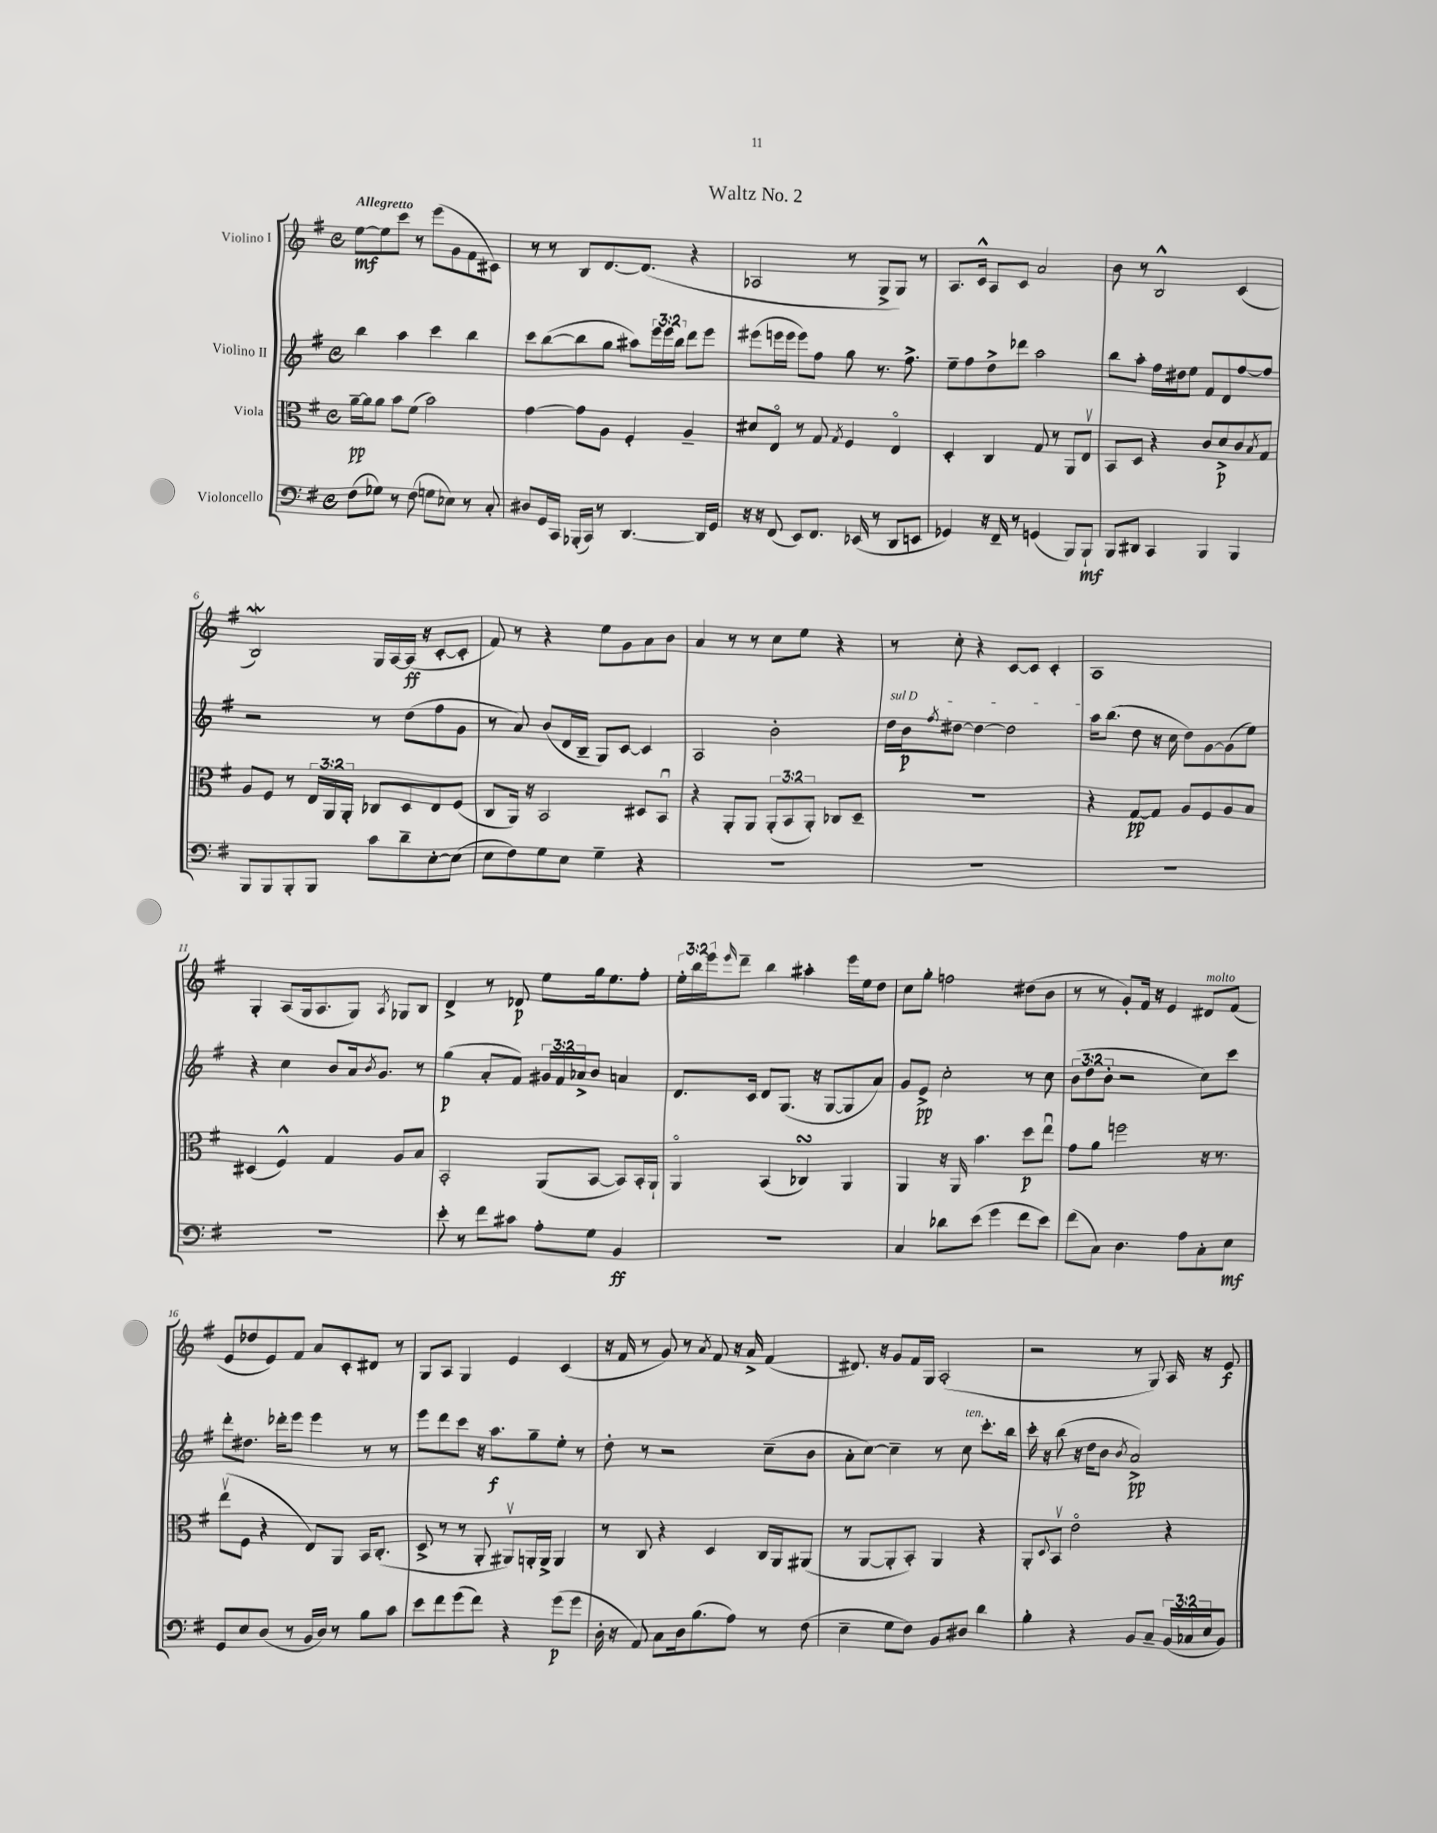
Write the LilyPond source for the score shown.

\header { title = "Waltz No. 2" }
<<
\new StaffGroup <<
\new Staff = "s0" \with { instrumentName = "Violino I" } {
    \clef treble \key g \major \defaultTimeSignature \time 4/4 \override Staff.TupletNumber.text = #tuplet-number::calc-fraction-text \tempo "Allegretto"
    e''8~\mf e''8 c'''8 r8 e'''8( g'8 fis'8 cis'8) |
    r8 r8 b8 d'8.~ d'8.( r4 |
    aes2 r8 g8-> g8) r8 |
    a8. c'16-^ a8 c'8 a'2 |
    b'8 r8 b2-^ c'4( |
    b2\mordent) g16 a16~ a16\ff( r16 c'8~-. c'8-. |
    fis'8) r8 r4 e''8 g'8 a'8 b'8 |
    a'4 r8 r8 c''8 e''8 r4 |
    r8 c''8-. r4 c'8~ c'8 c'4-. |
    a1 |
    g4-. a8( g16 a8. g8) \acciaccatura { a8 } ges8 b8 |
    d'4-> r8 des'8\p e''8 g''16 e''8. fis''8-. |
    \tuplet 3/2 { e''16-. b''16 e'''16 } \grace { e'''16 } d'''8-- b''4 ais''4-. e'''16 e''16 d''8 |
    c''8 g''8-. f''2 dis''8( b'8 |
    r8 r8 g'8-.) fis'16 r16 e'4 dis'8^\markup { \italic "molto" } fis'8( |
    e'8 des''8 e'8) fis'8 a'8 c'8-. dis'8 r8 |
    g8 a8 g4 e'4 c'4( |
    r16 fis'16 r8 g'8) r8 \acciaccatura { a'8 } fis'8 r16 a'16-> fis'4( |
    dis'8.) r16 g'8 fis'16 g16 a2-.( |
    r2 r8 g8) a16 r16 e'8\f \bar "|." |
}
\new Staff = "s1" \with { instrumentName = "Violino II" } {
    \clef treble \key g \major \defaultTimeSignature \time 4/4 \override Staff.TupletNumber.text = #tuplet-number::calc-fraction-text
    b''4 a''4 c'''4 b''4 |
    c'''8 b''8~( b''8 g''8 ais''8) \tuplet 3/2 { e'''16 e'''16 b''16 } d'''8 e'''8 |
    eis'''8( e'''16 e'''16 e'''8) fis''8 g''8 r8. fis''8.-> |
    e''8-- fis''8 d''8-> des'''8 a''2 |
    b''8 a''8-. fis''16 dis''16 e''8 fis'8 d'8 fis''8~ fis''8 |
    r2 r8 d''8( fis''8 g'8 |
    r8 a'8) b'8( d'16 b16-- g8) c'8~ c'4 |
    a2 b'2-. |
    \once \override TextSpanner.bound-details.left.text = \markup { \italic "sul D" } d''16\startTextSpan b'16\p \acciaccatura { fis''8 } dis''8~ dis''4~ dis''2 |
    a''16 b''8.( d''8\stopTextSpan r16 c''16 d''8) g'8~ g'8( e''8) |
    r4 c''4 b'8 a'16 \acciaccatura { b'8 } g'8. r8 |
    g''4\p( a'8-. fis'8) \tuplet 3/2 { gis'16 fis'16 aes'16-> } b'8 a'4 |
    d'8. c'16 d'8 g8.( r16 g8~ g8 a'8) |
    g'8 e'8->\pp c''2-. r8 c''8 |
    \tuplet 3/2 { b'8( d''8 b'8-. } r2 c''8) c'''8 |
    d'''8-. dis''8. des'''16-. e'''8 e'''4 r8 r8 |
    e'''8 d'''8 c'''8 r16 a''8.\f g''8-- e''8-. r8 |
    d''8-. r8 r2 c''8--( b'8 |
    a'8-. c''8~) c''4-- r8 c''8^\markup { \italic "ten." } c'''8.-. b''16 |
    c'''16-. r16 b''8( r16 d''16 b'8 \acciaccatura { b'8 } a'2->\pp) \bar "|." |
}
\new Staff = "s2" \with { instrumentName = "Viola" } {
    \clef alto \key g \major \defaultTimeSignature \time 4/4 \override Staff.TupletNumber.text = #tuplet-number::calc-fraction-text
    a'16~--\pp a'16 a'8 b'8 fis'8( b'2) |
    g'4~ g'8 a8 fis4-. a4-- |
    dis'8 e8\flageolet r8 g8 \acciaccatura { g8 } fis4 e4\flageolet |
    d4-. c4 g8 r8 a,8 e8\upbow |
    b,8 d8 r4 c'8 d'8->\p c'8 \acciaccatura { b8 } g8 |
    a8 fis8 r8 \tuplet 3/2 { e16 a,16 a,16-. } ces8 d8 e8 fis8( |
    c8 a,16) r16 b,2 dis8 b,8\downbow |
    r4 a,8-. a,8 \tuplet 3/2 { a,8-.( b,8 a,8-.) } ces8 d8-- |
    R1 |
    r4 g8~\pp g8 a8 fis8 a8 b8 |
    dis4( fis4-^) g4 a8 b8 |
    b,2-. a,8( b,8~ b,8) b,16-. a,16-! |
    a,4\flageolet b,4( ces4\turn) a,4 |
    a,4 r16 a,16 b'4. d''8\p e''8\downbow |
    g'8 a'8 f''2 r16 r8. |
    e''8\upbow( fis8 r4 e8) a,8 b,16 c8.-.( |
    d8-> r8 r8 a,8-. ais,8\upbow) a,16-. a,16-> a,4 |
    r8 c8 r4 d4 c16 a,16 ais,8( |
    r8 a,8~ a,8-. b,8-.) a,4 r4 |
    a,8-. \appoggiatura { d8 } b,8\upbow e'2\flageolet r4 \bar "|." |
}
\new Staff = "s3" \with { instrumentName = "Violoncello" } {
    \clef bass \key g \major \defaultTimeSignature \time 4/4 \override Staff.TupletNumber.text = #tuplet-number::calc-fraction-text
    fis8( ges8) r8 fis8( g8 ees8) r8 c8-. |
    dis8 g,16 c,16 bes,,16-.( c,16) r8 d,4.~ d,16 g,16 |
    r16 r16 fis,8( e,8) fis,8. ees,16( r8 d,8 e,8 |
    ges,4) r16 fis,16-- r8 g,4( b,,8) b,,8-!\mf |
    b,,8 dis,8 c,4 b,,4 b,,4 |
    b,,8 b,,8 b,,8-. b,,8 c'8 d'8-- e8~-. e8( |
    e8 fis8) g8 e8 g4-- r4 |
    R1 |
    R1 |
    R1 |
    R1 |
    e'8-. r8 fis'8 cis'8 a8-. g8 b,4\ff |
    R1 |
    c4 des'8 e'8( g'4 fis'8 e'8) |
    fis'8( c8) d4. a8 c8-. e8\mf |
    g,8 e8 d8( r8 b,16 d16) r8 b8 c'8 |
    e'8 fis'8 g'8( fis'8) r4 g'8\p( g'8 |
    d16-. r16 a,8) c8 d16 b8.( a8) r8 fis8( |
    e4-- g8 fis8) b,8 dis8 d'4 |
    b4-. r4 b,8 c8-- \tuplet 3/2 { b,16( ces16 e16 } b,8) \bar "|." |
}
>>
>>
